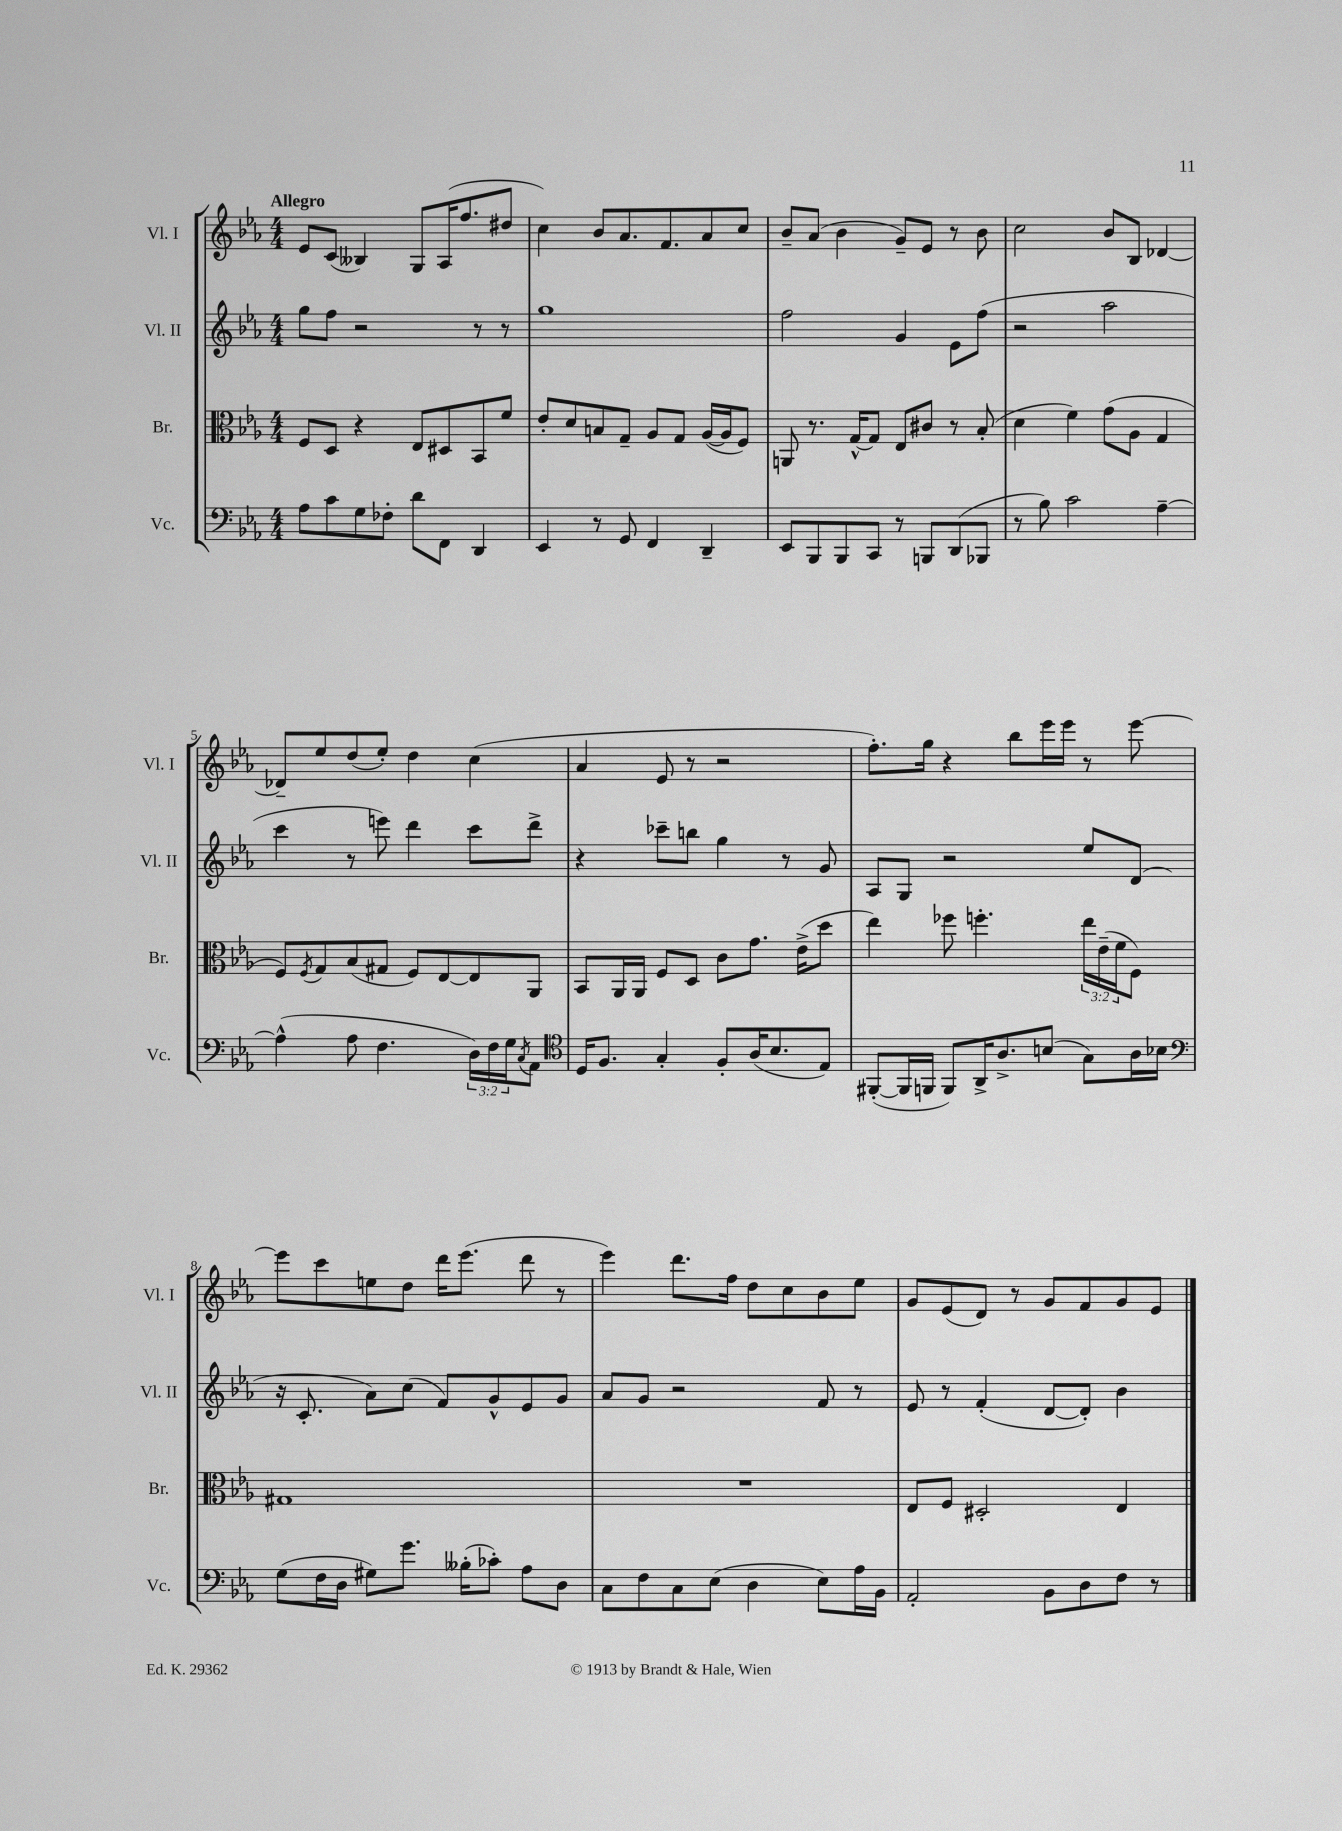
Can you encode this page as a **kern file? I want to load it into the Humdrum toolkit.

**kern	**kern	**kern	**kern
*staff4	*staff3	*staff2	*staff1
*clefF4	*clefC3	*clefG2	*clefG2
*k[b-e-a-]	*k[b-e-a-]	*k[b-e-a-]	*k[b-e-a-]
*M4/4	*M4/4	*M4/4	*M4/4
8A-\L	8F/L	8gg\L	8e-/L
8c\	8D/J	8ff\J	(8c/J
8G\	4r	2r	4B--/)
8F-'\J	.	.	.
8d\L	8E-/L	.	8G/L
8FF\J	8D#/	.	(16A-/K
.	.	.	8.ff/
4DD/	8BB-/	8r	.
.	8f/J	8r	8dd#/J
=	=	=	=
4EE-/	8e-'/L	1gg	4cc\)
.	8d/	.	.
8r	8B/	.	8b-/L
8GG/	8G~/J	.	8.a-/
4FF/	8A-/L	.	.
.	.	.	8.f/
.	8G/J	.	.
4DD~/	([16A-/LL	.	8a-/
.	16A-/]J	.	.
.	8F/J)	.	8cc/J
=	=	=	=
8EE-/L	8AA/	2ff\	8b-~/L
8BBB-/	8.r	.	(8a-/J
8BBB-/	.	.	4b-\
.	[16G^^/LK	.	.
8CC/J	8G/]J	.	.
8r	8E-/L	4g/	8g~/L)
8BBB/L	8c#/J	.	8e-/J
(8DD/	8r	8e-\L	8r
8BBB-/J	(8B-'/	(8ff\J	8b-\
=	=	=	=
8r	4d\	2r	2cc\
8B-\)	.	.	.
2c\	4f\)	.	.
.	(8g\L	2aa-\	8b-/L
.	8A-\J	.	8B-/J
[4A-~\	4G/	.	[4d-/
=	=	=	=
(4A-^^\]	8F/L)	4ccc\	8d-~/]L
.	8qF/	.	.
.	8G/	.	8ee-/
8A-\	(8B-/	8r	(8dd/
4.F\	8G#/J	8eee\)	8ee-'/J)
.	8F/L)	4ddd\	4dd\
.	[8E-/	.	.
24D\LL)	8E-/]	8ccc\L	(4cc\
24F\	.	.	.
24G\J	.	.	.
8qC/	.	.	.
8AA-\J	8AA-/J	8ddd^\J	.
=	=	=	=
*clefC4	*	*	*
16D/LK	8BB-/L	4r	4a-/
8.F/J	.	.	.
.	16AA-/L	.	.
.	16AA-/JJ	.	.
4G'/	8F/L	8ccc-~\L	8e-/
.	8D/J	8bb\J	8r
8F'/L	8c\L	4gg\	2r
(16A-/K	8.g\J	.	.
8.B-/	.	.	.
.	.	8r	.
.	(16e-^\LK	.	.
8E-/J)	8dd\J	8g/	.
=	=	=	=
([8FF#'/L	4ee-\)	8A-/L	8.ff'\L)
16FF#/]L	.	8G/J	.
16FF/JJ	.	.	16gg\Jk
8FF/L)	8ff-\	2r	4r
16AA-^/K	4.ff'\	.	.
8.A-^/	.	.	.
.	.	.	8bb-\L
(8B/J	.	.	16eee-\L
.	.	.	16eee-\JJ
8G\L)	24ee-\LL	8ee-/L	8r
.	(24e-~\	.	.
.	24f\J	.	.
16A-\L	8F\J)	(8d/J	[8eee-\
16B-\JJ	.	.	.
=	=	=	=
*clefF4	*	*	*
(8G\L	1G#	16r	8eee-\]L
.	.	8.c'/	.
16F\L	.	.	8ccc\
16D\JJ	.	.	.
8G#\L)	.	8a-\L)	8ee\
8.g\J	.	(8cc\J	8dd\J
.	.	8f/L)	16ddd\LK
(16B--'\LK	.	.	(8.eee-\J
8c-'\J)	.	8g^^/	.
8A-\L	.	8e-/	8ddd\
8D\J	.	8g/J	8r
=	=	=	=
8C\L	1r	8a-/L	4eee-\)
8F\	.	8g/J	.
8C\	.	2r	8.ddd\L
(8E-\J	.	.	.
.	.	.	16ff\Jk
4D\	.	.	8dd\L
.	.	.	8cc\
8E-\L)	.	8f/	8b-\
16A-\L	.	8r	8ee-\J
16BB-\JJ	.	.	.
=	=	=	=
2AA-'/	8E-/L	8e-/	8g/L
.	8F/J	8r	(8e-/
.	2D#'/	(4f'/	8d/J)
.	.	.	8r
8BB-\L	.	[8d/L	8g/L
8D\	.	8d'/]J)	8f/
8F\J	4E-/	4b-\	8g/
8r	.	.	8e-/J
==	==	==	==
*-	*-	*-	*-
